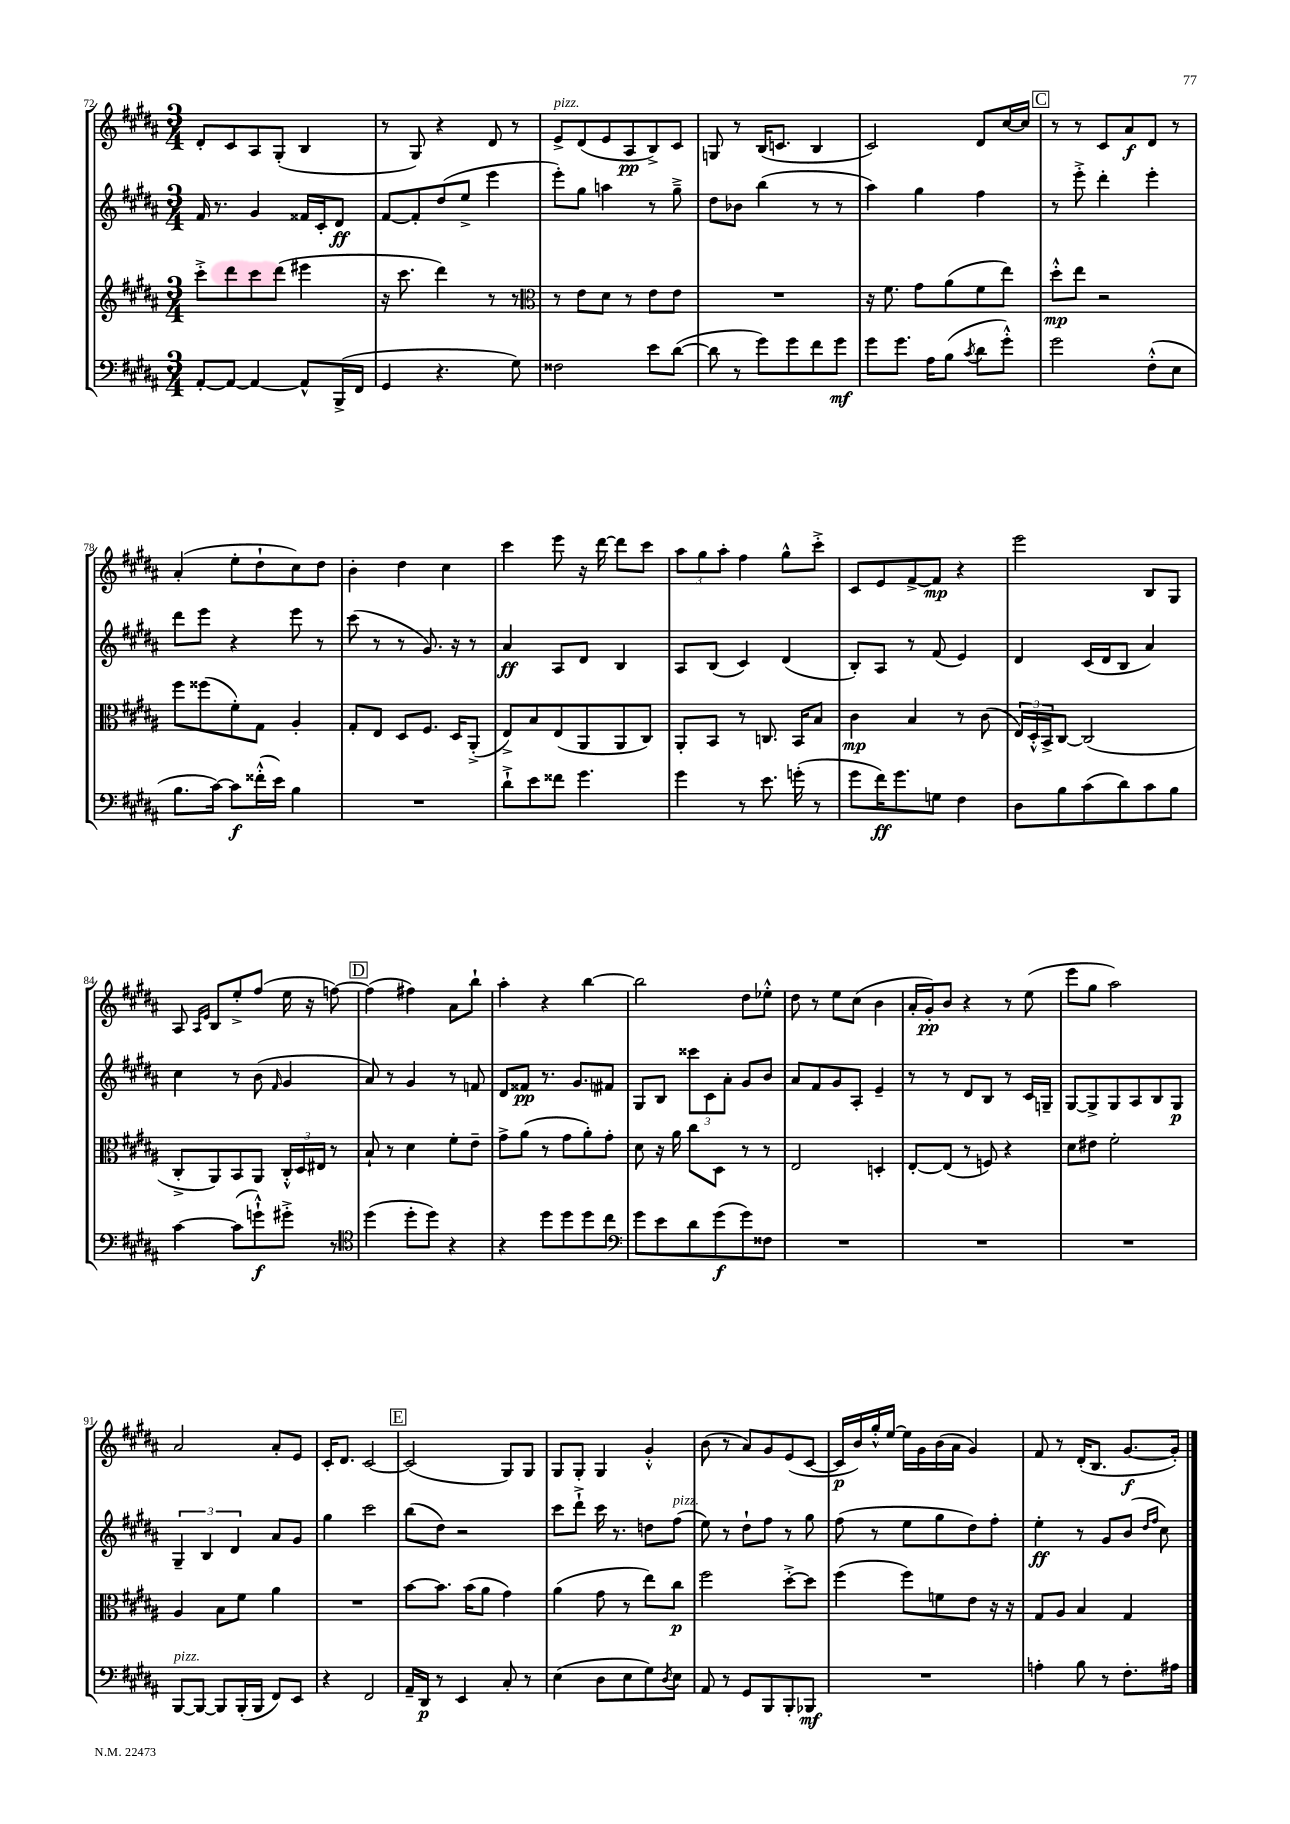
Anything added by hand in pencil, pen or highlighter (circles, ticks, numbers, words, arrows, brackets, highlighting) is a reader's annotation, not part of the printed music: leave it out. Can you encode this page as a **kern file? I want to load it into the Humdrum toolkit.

**kern	**dynam	**kern	**dynam	**kern	**dynam	**kern	**dynam
*part4	*part4	*part3	*part3	*part2	*part2	*part1	*part1
*staff4	*staff4	*staff3	*staff3	*staff2	*staff2	*staff1	*staff1
*clefF4	*	*clefG2	*	*clefG2	*	*clefG2	*
*k[f#c#g#d#a#]	*	*k[f#c#g#d#a#]	*	*k[f#c#g#d#a#]	*	*k[f#c#g#d#a#]	*
*M3/4	*	*M3/4	*	*M3/4	*	*M3/4	*
=72	=72	=72	=72	=72	=72	=72	=72
[8AA#'/L	.	8ccc#'^\L	.	16f#/	.	8d#'/L	.
.	.	.	.	8.r	.	.	.
8AA#/J_	.	8ddd#\	.	.	.	8c#/	.
4AA#/_	.	8ccc#\	.	4g#/	.	8A#/	.
.	.	(8ddd#\J	.	.	.	(8G#'/J	.
8AA#^^/L]	.	4eee#X\	.	16f##X/LL	.	4B/	.
.	.	.	.	16c#'/J	.	.	.
(16BBB^/L	.	.	.	8d#/J	ff	.	.
16FF#/JJ	.	.	.	.	.	.	.
=73	=73	=73	=73	=73	=73	=73	=73
4GG#/	.	16r	.	[8f#/L	.	8r	.
.	.	8.ccc#\	.	.	.	.	.
.	.	.	.	8f#'/]	.	8G#/)	.
4.r	.	4ddd#\)	.	(8dd#/	.	4r	.
.	.	.	.	8ee^/J	.	.	.
.	.	8r	.	4eee\	.	8d#/	.
8G#\)	.	8r	.	.	.	8r	.
=74	=74	=74	=74	=74	=74	=74	=74
*	*	*clefC3	*	*	*	*	*
!	!	!	!	!	!	!LO:TX:a:i:t=pizz.	!
2F##X\	.	8r	.	8eee'\L)	.	8e^/L	.
.	.	8e\L	.	8gg#\J	.	(8d#/	.
.	.	8d#\J	.	4aan\	.	8e/	.
.	.	8r	.	.	.	8A#/	pp
8e\L	.	8e\L	.	8r	.	8B^/)	.
([8d#\J	.	8e\J	.	8gg#~^\	.	8c#/J	.
=75	=75	=75	=75	=75	=75	=75	=75
8d#\]	.	2.r	.	8dd#\L	.	8Gn/	.
8r	.	.	.	8b-X\J	.	8r	.
8g#\L)	.	.	.	(4bb\	.	(16B/KL	.
.	.	.	.	.	.	8.cn/J	.
8g#\	.	.	.	.	.	.	.
8f#\	.	.	.	8r	.	4B/	.
8g#\J	mf	.	.	8r	.	.	.
=76	=76	=76	=76	=76	=76	=76	=76
8g#\L	.	16r	.	4aa#\)	.	2c#/)	.
.	.	8.f#\	.	.	.	.	.
8.g#\J	.	.	.	.	.	.	.
.	.	8g#\L	.	4gg#\	.	.	.
16A#\KL	.	.	.	.	.	.	.
(8B\J	.	(8a#\	.	.	.	.	.
8qc#/	.	.	.	.	.	.	.
8d#\L	.	8f#\	.	4ff#\	.	8d#/L	.
8g#'^^\J)	.	8ee\J)	.	.	.	[16cc#/L	.
.	.	.	.	.	.	16cc#/JJ]	.
!!LO:REH:place=s1:t=C
=77	=77	=77	=77	=77	=77	=77	=77
2g#\	.	8dd#'^^\L	mp	8r	.	8r	.
.	.	8ee\J	.	8eee'^\	.	8r	.
.	.	2r	.	4ddd#'\	.	8c#/L	.
.	.	.	.	.	.	8a#/	f
(8F#'^^\L	.	.	.	4eee'\	.	8d#/J	.
8E\J	.	.	.	.	.	8r	.
!!LO:LB:g=z
=78	=78	=78	=78	=78	=78	=78	=78
8.B\L	.	8ff#\L	.	8ddd#\L	.	(4a#'/	.
.	.	(8ff##X\	.	8eee\J	.	.	.
[16c#\Jk)	.	.	.	.	.	.	.
8c#\L]	f	8f#'\)	.	4r	.	8ee'\L	.
(16f##X'^^\L	.	8G#\J	.	.	.	8dd#`\	.
16e\JJ)	.	.	.	.	.	.	.
4B\	.	4A#'/	.	8eee\	.	8cc#\)	.
.	.	.	.	8r	.	8dd#\J	.
=79	=79	=79	=79	=79	=79	=79	=79
2.r	.	8G#'/L	.	(8ccc#\	.	4b'\	.
.	.	8E/J	.	8r	.	.	.
.	.	8D#/L	.	8r	.	4dd#\	.
.	.	8.F#/J	.	8.g#/)	.	.	.
.	.	.	.	.	.	4cc#\	.
.	.	16D#/KL	.	16r	.	.	.
.	.	(8AA#'^/J	.	8r	.	.	.
=80	=80	=80	=80	=80	=80	=80	=80
8d#`^\L	.	8E^/L)	.	4a#/	ff	4ccc#\	.
8e\	.	8B/	.	.	.	.	.
8f##X\J	.	(8E/	.	8A#/L	.	8eee\	.
4.g#\	.	8AA#/	.	8d#/J	.	16r	.
.	.	.	.	.	.	[16ddd#\	.
.	.	8AA#/	.	4B/	.	8ddd#\L]	.
.	.	8C#/J)	.	.	.	8ccc#\J	.
=81	=81	=81	=81	=81	=81	=81	=81
4g#\	.	8AA#'/L	.	8A#/L	.	12aa#\L	.
.	.	.	.	.	.	12gg#\	.
.	.	8BB/J	.	(8B/J	.	.	.
.	.	.	.	.	.	12aa#'\J	.
8r	.	8r	.	4c#/)	.	4ff#\	.
8.e\	.	8.Cn/	.	.	.	.	.
.	.	.	.	(4d#/	.	8gg#^^\L	.
(16gn'\	.	16BB/KL	.	.	.	.	.
8r	.	8B/J	.	.	.	8ccc#'^\J	.
=82	=82	=82	=82	=82	=82	=82	=82
8g#\L	.	4c#\	mp	8B'/L)	.	8c#/L	.
16f#\K)	ff	.	.	8A#/J	.	8e/	.
8.g#\	.	.	.	.	.	.	.
.	.	4B/	.	8r	.	[8f#^/	.
8Gn\J	.	.	.	(8f#/	.	8f#/J]	mp
4F#\	.	8r	.	4e/)	.	4r	.
.	.	(8c#\	.	.	.	.	.
=83	=83	=83	=83	=83	=83	=83	=83
8D#\L	.	24E/LL)	.	4d#/	.	2eee\	.
.	.	24D#'^^/	.	.	.	.	.
.	.	24BB^/J	.	.	.	.	.
8B\	.	[8C#/J	.	.	.	.	.
(8c#\	.	(2C#/]	.	(16c#/LL	.	.	.
.	.	.	.	16d#/J	.	.	.
8d#\)	.	.	.	8B/J	.	.	.
8c#\	.	.	.	4a#/)	.	8B/L	.
8B\J	.	.	.	.	.	8G#/J	.
!!LO:LB:g=z
=84	=84	=84	=84	=84	=84	=84	=84
[4c#\	.	8C#'^/L	.	4cc#\	.	8A#/	.
.	.	.	.	.	.	16qqA#/LL	.
.	.	.	.	.	.	16qqe/JJ	.
.	.	8AA#/)	.	.	.	8B/L	.
(8c#\L]	.	8BB/	.	8r	.	8ee'^/	.
8gn`^^\)	f	8AA#/J	.	(8b\	.	(8ff#/J	.
.	.	.	.	16qqf#/	.	.	.
8g#X'^\J	.	24C#'^^/LL	.	4g#/	.	16ee\	.
.	.	24D#/	.	.	.	.	.
.	.	.	.	.	.	16r	.
.	.	24E#X/JJ	.	.	.	.	.
8r	.	8r	.	.	.	[8ffn\)	.
!!LO:REH:place=s1:t=D
=85	=85	=85	=85	=85	=85	=85	=85
*clefC4	*	*	*	*	*	*	*
(4dd#\	.	8B`/	.	8a#/)	.	(4ff\]	.
.	.	8r	.	8r	.	.	.
8dd#'\L	.	4d#\	.	4g#/	.	4ff#X\)	.
8dd#\J)	.	.	.	.	.	.	.
4r	.	8f#'\L	.	8r	.	8a#\L	.
.	.	8e~\J	.	8fn/	.	8bb`\J	.
=86	=86	=86	=86	=86	=86	=86	=86
4r	.	8g#^\L	.	8d#/L	.	4aa#'\	.
.	.	(8a#\J	.	8f##X/J	pp	.	.
8dd#\L	.	8r	.	8.r	.	4r	.
8dd#\	.	8g#\L	.	.	.	.	.
.	.	.	.	8.g#/L	.	.	.
8dd#\	.	8a#'\)	.	.	.	[4bb\	.
8cc#\J	.	8g#'\J	.	8f#X/J	.	.	.
=87	=87	=87	=87	=87	=87	=87	=87
*clefF4	*	*	*	*	*	*	*
8g#\L	.	8d#\	.	8G#/L	.	2bb\]	.
8e\	.	16r	.	8B/J	.	.	.
.	.	16a#\	.	.	.	.	.
8d#\	.	8cc#\L	.	12ccc##X\L	.	.	.
.	.	.	.	12c#\	.	.	.
(8g#\	f	8D#\J	.	.	.	.	.
.	.	.	.	12a#'\J	.	.	.
8g#\)	.	8r	.	8g#/L	.	8dd#\L	.
8F##X\J	.	8r	.	8b/J	.	8ee-X'^^\J	.
=88	=88	=88	=88	=88	=88	=88	=88
2.r	.	2E/	.	8a#/L	.	8dd#\	.
.	.	.	.	8f#/	.	8r	.
.	.	.	.	8g#/	.	8ee\L	.
.	.	.	.	8A#'/J	.	(8cc#\J	.
.	.	4Dn'/	.	4e~/	.	4b\	.
=89	=89	=89	=89	=89	=89	=89	=89
2.r	.	[8E'/L	.	8r	.	16a#'/LL	.
.	.	.	.	.	.	16g#'/J)	pp
.	.	(8E/J]	.	8r	.	8b/J	.
.	.	8r	.	8d#/L	.	4r	.
.	.	8Fn/)	.	8B/J	.	.	.
.	.	4r	.	8r	.	8r	.
.	.	.	.	16c#/LL	.	(8ee\	.
.	.	.	.	16Gn~/JJ	.	.	.
=90	=90	=90	=90	=90	=90	=90	=90
2.r	.	8d#\L	.	[8G#/L	.	8eee\L	.
.	.	8e#X\J	.	8G#^/]	.	8gg#\J	.
.	.	2f#'\	.	8G#/	.	2aa#\)	.
.	.	.	.	8A#/	.	.	.
.	.	.	.	8B/	.	.	.
.	.	.	.	8G#/J	p	.	.
!!LO:LB:g=z
=91	=91	=91	=91	=91	=91	=91	=91
!LO:TX:a:i:t=pizz.	!	!	!	!	!	!	!
[8BBB/L	.	4A#/	.	6G#~/	.	2a#/	.
8BBB/J_	.	.	.	.	.	.	.
.	.	.	.	6B/	.	.	.
8BBB/L]	.	8B\L	.	.	.	.	.
.	.	.	.	6d#/	.	.	.
(16BBB'/L	.	8f#\J	.	.	.	.	.
16BBB/JJ	.	.	.	.	.	.	.
8FF#/L)	.	4a#\	.	8a#/L	.	8a#'/L	.
8EE/J	.	.	.	8g#/J	.	8e/J	.
=92	=92	=92	=92	=92	=92	=92	=92
4r	.	2.r	.	4gg#\	.	16c#'/KL	.
.	.	.	.	.	.	8.d#/J	.
2FF#/	.	.	.	2ccc#\	.	[2c#/	.
!!LO:REH:place=s1:t=E
=93	=93	=93	=93	=93	=93	=93	=93
16AA#~/LL	.	[8b\L	.	(8bb\L	.	(2c#/]	.
16DD#/JJ	p	.	.	.	.	.	.
8r	.	8.b\J]	.	8dd#\J)	.	.	.
4EE/	.	.	.	2r	.	.	.
.	.	(16b\KL	.	.	.	.	.
.	.	8a#\J	.	.	.	.	.
8C#'/	.	4g#\)	.	.	.	8G#/L)	.
8r	.	.	.	.	.	8G#/J	.
=94	=94	=94	=94	=94	=94	=94	=94
(4E\	.	(4a#\	.	8ccc#\L	.	8G#/L	.
.	.	.	.	8ddd#`^\J	.	8G#'/J	.
8D#\L	.	8g#\	.	16ccc#\	.	4G#/	.
.	.	.	.	8.r	.	.	.
8E\	.	8r	.	.	.	.	.
8G#\)	.	8ee\L)	.	8ddn\L	.	4g#'^^/	.
8qD#/	.	.	.	.	.	.	.
!	!	!	!	!LO:TX:a:i:t=pizz.	!	!	!
8E\J	.	8cc#\J	p	(8ff#\J	.	.	.
=95	=95	=95	=95	=95	=95	=95	=95
8AA#/	.	2ff#\	.	8ee\)	.	(8b\	.
8r	.	.	.	8r	.	8r	.
8GG#/L	.	.	.	8dd#`\L	.	8a#/L)	.
8BBB/	.	.	.	8ff#\J	.	8g#/	.
8BBB'/	.	[8dd#'^\L	.	8r	.	(8e/	.
8BBB-X/J	mf	8dd#\J]	.	8gg#\	.	[8c#/J	.
=96	=96	=96	=96	=96	=96	=96	=96
2.r	.	(4ff#\	.	(8ff#\	.	16c#/LL]	p
.	.	.	.	.	.	16b/)	.
.	.	.	.	8r	.	16gg#'^^/	.
.	.	.	.	.	.	[16ee/JJ	.
.	.	8ff#\L)	.	8ee\L	.	16ee\LL]	.
.	.	.	.	.	.	16g#\	.
.	.	8fn\	.	8gg#\	.	(16b\	.
.	.	.	.	.	.	16a#\JJ	.
.	.	8e\J	.	8dd#\)	.	4g#/)	.
.	.	16r	.	8ff#'\J	.	.	.
.	.	16r	.	.	.	.	.
=97	=97	=97	=97	=97	=97	=97	=97
4An'\	.	8G#/L	.	4ee'\	ff	8f#/	.
.	.	8A#/J	.	.	.	8r	.
8B\	.	4B/	.	8r	.	(16d#'/KL	.
.	.	.	.	.	.	8.B/J	.
8r	.	.	.	8g#/L	.	.	.
8.F#'\L	.	4G#/	.	(8b/J	.	[8.g#/L	f
.	.	.	.	16qqdd#/LL	.	.	.
.	.	.	.	16qqff#/JJ	.	.	.
.	.	.	.	8cc#\)	.	.	.
16A#X\Jk	.	.	.	.	.	16g#'/Jk])	.
==	==	==	==	==	==	==	==
*-	*-	*-	*-	*-	*-	*-	*-
